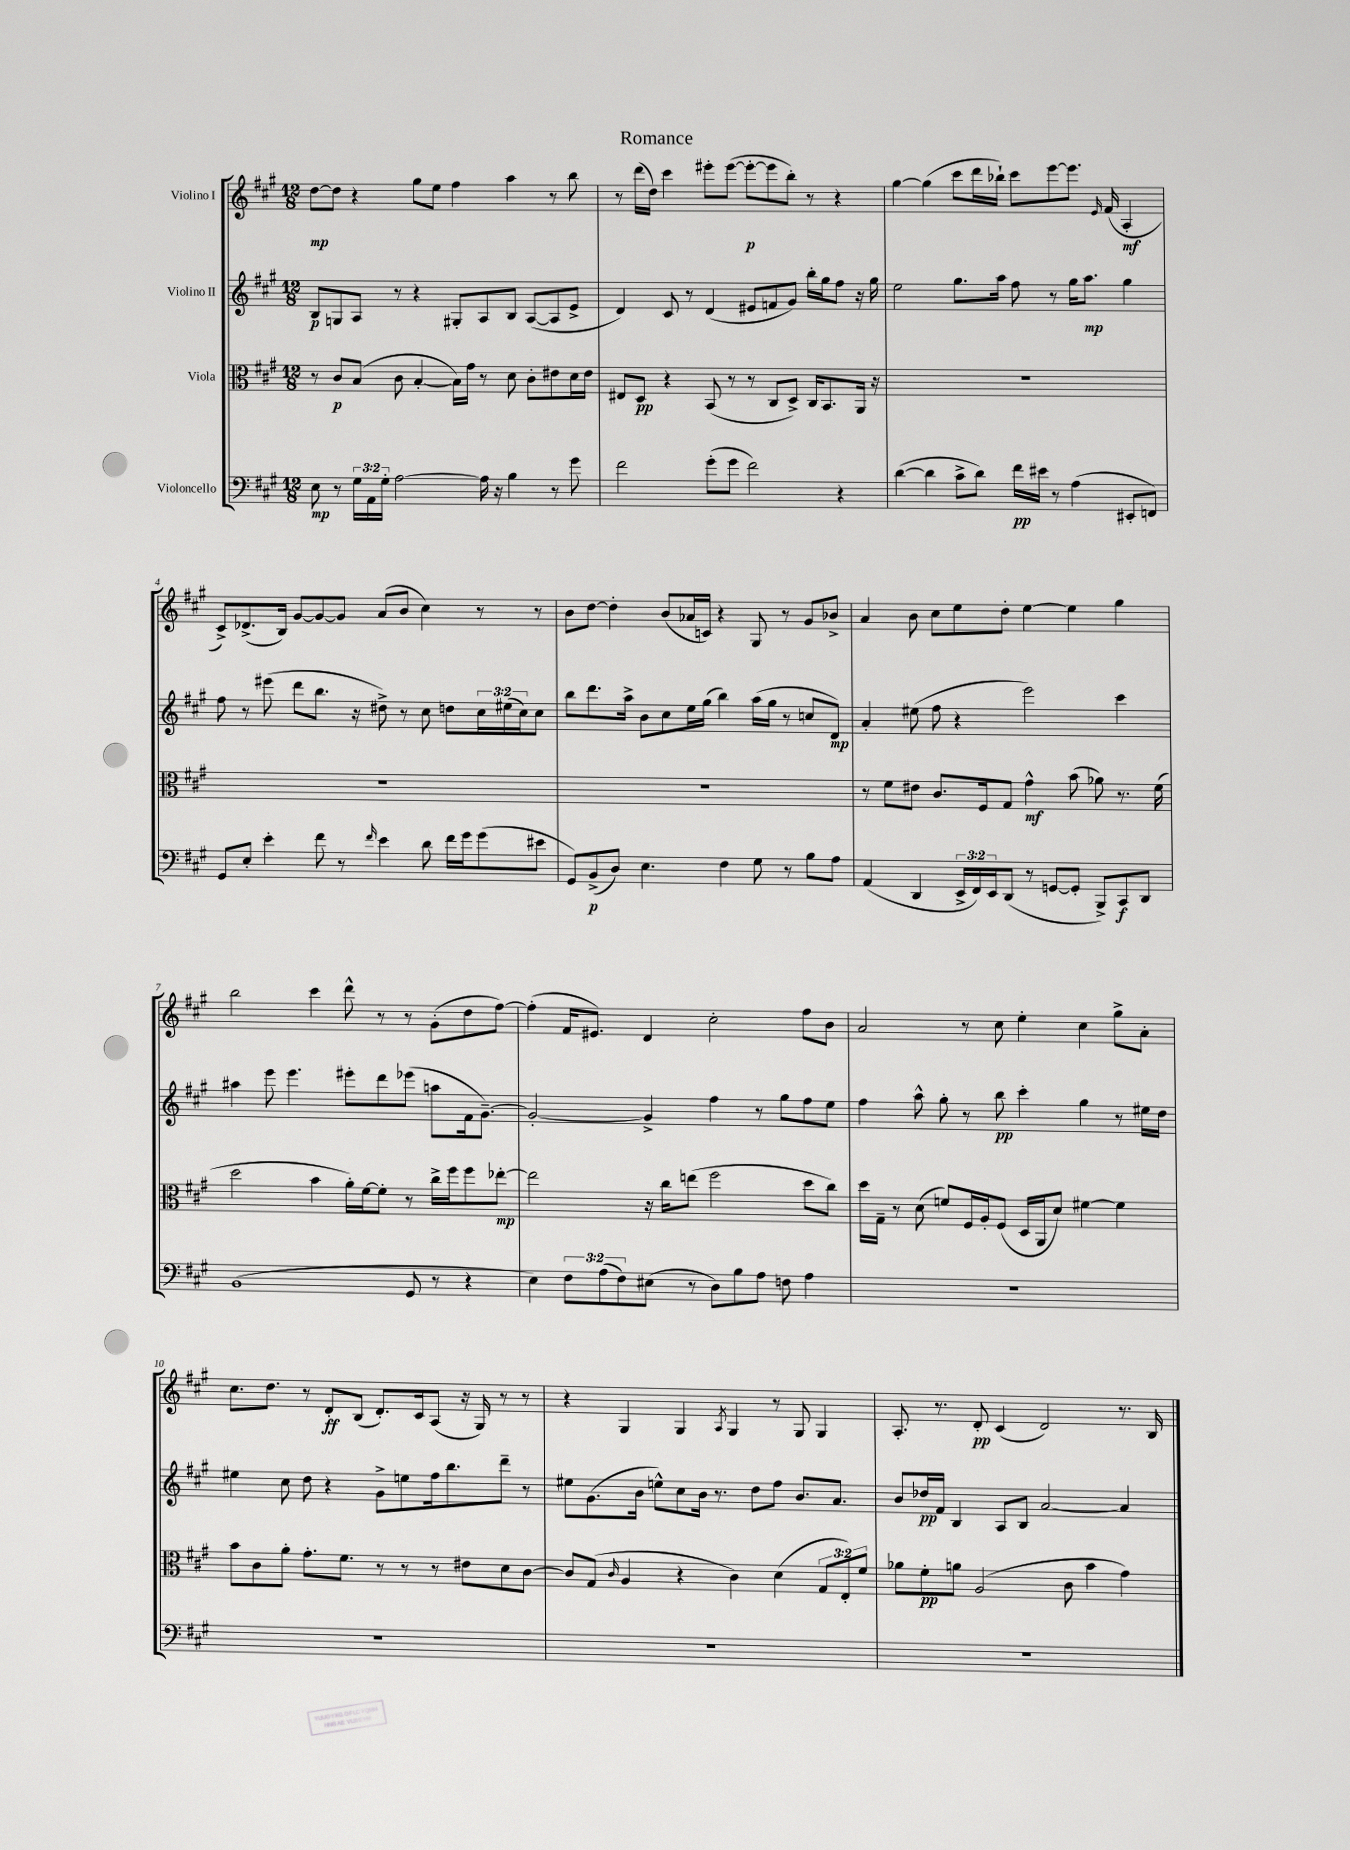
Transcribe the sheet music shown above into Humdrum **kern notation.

**kern	**dynam	**kern	**dynam	**kern	**dynam	**kern	**dynam
*part4	*part4	*part3	*part3	*part2	*part2	*part1	*part1
*staff4	*staff4	*staff3	*staff3	*staff2	*staff2	*staff1	*staff1
*I"Violoncello	*	*I"Viola	*	*I"Violino II	*	*I"Violino I	*
*clefF4	*	*clefC3	*	*clefG2	*	*clefG2	*
*k[f#c#g#]	*	*k[f#c#g#]	*	*k[f#c#g#]	*	*k[f#c#g#]	*
*M12/8	*	*M12/8	*	*M12/8	*	*M12/8	*
=1	=1	=1	=1	=1	=1	=1	=1
8E\	mp	8r	.	8B/L	p	[8dd\L	mp
8r	.	8c#/L	p	8Gn/	.	8dd\J]	.
24G#\LL	.	(8B/J	.	8A/J	.	4r	.
24AA\	.	.	.	.	.	.	.
24G#'\JJ	.	.	.	.	.	.	.
[2A\	.	8c#\	.	8r	.	.	.
.	.	[4B'/	.	4r	.	8gg#\L	.
.	.	.	.	.	.	8ee\J	.
.	.	16B\LL])	.	8G#X'/L	.	4ff#\	.
.	.	16g#\JJ	.	.	.	.	.
16A\]	.	8r	.	8A/	.	.	.
16r	.	.	.	.	.	.	.
4B\	.	8d\	.	8B/J	.	4aa\	.
.	.	8c#'\L	.	([8A/L	.	.	.
8r	.	8e#X\	.	8A/]	.	8r	.
8g#\	.	16d\L	.	8e^/J	.	8bb\	.
.	.	16e#\JJ	.	.	.	.	.
=2	=2	=2	=2	=2	=2	=2	=2
2f#\	.	8E#X/L	.	4d/)	.	8r	.
.	.	8D/J	pp	.	.	(16ddd\LL	.
.	.	.	.	.	.	16dd\JJ)	.
.	.	4r	.	8c#/	.	4ccc#\	.
.	.	.	.	8r	.	.	.
(8g#'\L	.	(8BB/	.	(4d/	.	8eee#X'\L	.
8g#\J	.	8r	.	.	.	([8eee#\J	.
2f#\)	.	8r	.	8e#X/L	.	8eee#'\L_	p
.	.	8C#/L	.	8fn/	.	8eee#\]	.
.	.	8D^/J)	.	8g#/J)	.	8bb'\J)	.
.	.	16C#/KL	.	16bb'\LL	.	8r	.
.	.	8.BB/	.	16gg#\J	.	.	.
4r	.	.	.	8ff#\J	.	4r	.
.	.	16AA/Jk	.	16r	.	.	.
.	.	16r	.	16gg#\	.	.	.
=3	=3	=3	=3	=3	=3	=3	=3
([4d\	.	1.r	.	2ee\	.	[4gg#\	.
4d\]	.	.	.	.	.	(4gg#\]	.
8c#^\L	.	.	.	8.gg#\L	.	8ccc#\L	.
8d\J)	.	.	.	.	.	16ddd\L	.
.	.	.	.	16aa\Jk	.	16bb-X`\JJ)	.
16f#\LL	pp	.	.	8ff#\	.	8ccc#\L	.
16e#X\JJ	.	.	.	.	.	.	.
8r	.	.	.	8r	.	[8eee\	.
(4A\	.	.	.	16gg#\KL	.	8.eee\J]	.
.	.	.	.	8.aa\J	mp	.	.
.	.	.	.	.	.	16qqe/	.
.	.	.	.	.	.	(16f#/	.
8EE#X'/L	.	.	.	4gg#\	.	4A'/	mf
8FFn/J)	.	.	.	.	.	.	.
!!LO:LB:g=z
=4	=4	=4	=4	=4	=4	=4	=4
8GG#/L	.	1.r	.	8ff#\	.	8c#^/L)	.
8E'/J	.	.	.	8r	.	(8.d-X^/	.
4e'\	.	.	.	(8eee#X\	.	.	.
.	.	.	.	.	.	16B/Jk)	.
.	.	.	.	8ddd\L	.	[8g#/L	.
8f#\	.	.	.	8.bb\J	.	8g#/_	.
8r	.	.	.	.	.	8g#/J]	.
.	.	.	.	16r	.	.	.
16qqf#/	.	.	.	.	.	.	.
4e\	.	.	.	8dd#X^\)	.	(8a/L	.
.	.	.	.	8r	.	8b/J	.
8d\	.	.	.	8cc#\	.	4cc#\)	.
16f#\LL	.	.	.	8ddn\L	.	.	.
16g#\J	.	.	.	.	.	.	.
(8g#\	.	.	.	24cc#\L	.	8r	.
.	.	.	.	(24ee#X\	.	.	.
.	.	.	.	24cc#\J)	.	.	.
8e#X\J	.	.	.	8cc#\J	.	8r	.
=5	=5	=5	=5	=5	=5	=5	=5
8GG#/L)	.	1.r	.	8bb\L	.	8b\L	.
(8BB^/	p	.	.	8.ddd\	.	[8dd\J	.
8D/J)	.	.	.	.	.	4dd'\]	.
.	.	.	.	16aa^\Jk	.	.	.
4.E\	.	.	.	8b\L	.	.	.
.	.	.	.	8cc#\	.	(8b/L	.
.	.	.	.	16ee\L	.	16a-X/L	.
.	.	.	.	(16gg#\JJ	.	16cn/JJ)	.
4F#\	.	.	.	4bb\)	.	4r	.
8G#\	.	.	.	(16aa\LL	.	8G#/	.
.	.	.	.	16gg#\JJ	.	.	.
8r	.	.	.	8r	.	8r	.
8B\L	.	.	.	8ccn/L	.	8g#/L	.
8A\J	.	.	.	8d/J)	mp	8b-X^/J	.
=6	=6	=6	=6	=6	=6	=6	=6
(4AA/	.	8r	.	4a'/	.	4a/	.
.	.	8f#\L	.	.	.	.	.
4DD/	.	8e#X\J	.	(8ee#X\	.	8b\	.
.	.	8.c#/L	.	8ff#\	.	8cc#\L	.
24EE^/LL	.	.	.	4r	.	8ee\	.
24FF#/)	.	.	.	.	.	.	.
.	.	16F#/k	.	.	.	.	.
24EE/J	.	.	.	.	.	.	.
(8DD/J	.	8G#/J	.	.	.	8dd'\J	.
8r	.	4g#^^\	mf	2eee\)	.	[4ee\	.
[8GGn/L	.	.	.	.	.	.	.
8GG'/J]	.	(8b\	.	.	.	4ee\]	.
8BBB^/L)	.	8a-X\)	.	.	.	.	.
8CC#/	f	8.r	.	4ccc#\	.	4gg#\	.
8DD/J	.	.	.	.	.	.	.
.	.	(16f#\	.	.	.	.	.
!!LO:LB:g=z
=7	=7	=7	=7	=7	=7	=7	=7
(1BB	.	2dd\	.	4aa#X\	.	2bb\	.
.	.	.	.	8eee\	.	.	.
.	.	.	.	4.eee\	.	.	.
.	.	4b\	.	.	.	4ccc#\	.
.	.	16a'\LL)	.	8eee#X'\L	.	8ddd^^\	.
.	.	[16f#\J	.	.	.	.	.
.	.	8f#'\J]	.	8ddd\	.	8r	.
8GG#/	.	8r	.	(8eee-X\J	.	8r	.
8r	.	16cc#^\LL	.	8aan\L	.	(8g#'\L	.
.	.	16ff#\J	.	.	.	.	.
4r	.	8ff#\	.	16f#\k	.	8dd\	.
.	.	.	.	[8.g#~\J)	.	.	.
.	.	[8ee-X'\J	mp	.	.	[8ff#\J)	.
=8	=8	=8	=8	=8	=8	=8	=8
4E\)	.	2ee-\]	.	2g#'/_	.	(4ff#'\]	.
12F#\L	.	.	.	.	.	16f#/KL	.
.	.	.	.	.	.	8.e#X/J)	.
(12A\	.	.	.	.	.	.	.
12F#\)	.	.	.	.	.	.	.
(8E#X\J	.	16r	.	4g#^/]	.	4d/	.
.	.	16cc#\KL	.	.	.	.	.
8r	.	(8een\J	.	.	.	.	.
8D\L)	.	2ff#\	.	4ff#\	.	2cc#'\	.
8B\	.	.	.	.	.	.	.
8A\J	.	.	.	8r	.	.	.
8Fn\	.	.	.	8gg#\L	.	.	.
4A\	.	8dd\L	.	8ff#\	.	8ff#\L	.
.	.	8cc#\J)	.	8ee\J	.	8b\J	.
=9	=9	=9	=9	=9	=9	=9	=9
1.r	.	16dd\LL	.	4ff#\	.	2a/	.
.	.	16G#~\JJ	.	.	.	.	.
.	.	8r	.	.	.	.	.
.	.	(8d\	.	8aa^^\	.	.	.
.	.	8fn/L)	.	8gg#'\	.	.	.
.	.	16F#/L	.	8r	.	8r	.
.	.	16A'/J	.	.	.	.	.
.	.	(8F#/J	.	8bb\	pp	8cc#\	.
.	.	16D/LL	.	4ccc#'\	.	4ee'\	.
.	.	16AA/J	.	.	.	.	.
.	.	8d/J)	.	.	.	.	.
.	.	[4f#X\	.	4gg#\	.	4cc#\	.
.	.	4f#\]	.	8r	.	8gg#^\L	.
.	.	.	.	16ee#X\LL	.	8a'\J	.
.	.	.	.	16dd\JJ	.	.	.
!!LO:LB:g=z
=10	=10	=10	=10	=10	=10	=10	=10
1.r	.	8b\L	.	4ee#X\	.	8.cc#\L	.
.	.	8c#\	.	.	.	.	.
.	.	.	.	.	.	8.dd\J	.
.	.	8a'\J	.	8cc#\	.	.	.
.	.	8.g#'\L	.	8dd\	.	8r	.
.	.	.	.	4r	.	8d'/L	ff
.	.	8.f#\J	.	.	.	.	.
.	.	.	.	.	.	(8B/J	.
.	.	8r	.	8g#^\L	.	8.d'/L)	.
.	.	8r	.	8een\	.	.	.
.	.	.	.	.	.	16c#/k	.
.	.	8r	.	16ff#\k	.	(8A/J	.
.	.	.	.	8.bb\	.	.	.
.	.	8e#X\L	.	.	.	16r	.
.	.	.	.	.	.	16G#/)	.
.	.	8d\	.	8ddd~\J	.	8r	.
.	.	[8c#\J	.	8r	.	8r	.
=11	=11	=11	=11	=11	=11	=11	=11
1.r	.	8c#/L]	.	8ee#X\L	.	4r	.
.	.	(8G#/J	.	(8.g#\	.	.	.
.	.	16qqc#/	.	.	.	.	.
.	.	4A/	.	.	.	4G#/	.
.	.	.	.	16b\Jk	.	.	.
.	.	.	.	8een^^\L)	.	.	.
.	.	4r	.	8cc#\	.	4G#/	.
.	.	.	.	16b\Jk	.	.	.
.	.	.	.	8.r	.	.	.
.	.	.	.	.	.	8qA/	.
.	.	4c#\)	.	.	.	4G#/	.
.	.	.	.	8dd\L	.	.	.
.	.	(4d\	.	8ff#\J	.	8r	.
.	.	.	.	8.b/L	.	8G#/	.
.	.	12G#/L	.	.	.	4G#/	.
.	.	.	.	8.a/J	.	.	.
.	.	12E'/)	.	.	.	.	.
.	.	12f#/J	.	.	.	.	.
=12	=12	=12	=12	=12	=12	=12	=12
1.r	.	8a-X\L	.	8b/L	.	8.A'/	.
.	.	8f#'\	pp	16dd-X/L	pp	.	.
.	.	.	.	16f#/JJ	.	8.r	.
.	.	8an\J	.	4B/	.	.	.
.	.	(2A/	.	.	.	8d'/	pp
.	.	.	.	8A/L	.	(4c#/	.
.	.	.	.	8B/J	.	.	.
.	.	.	.	[2a/	.	2d/)	.
.	.	8c#\	.	.	.	.	.
.	.	4b\	.	.	.	.	.
.	.	4g#\)	.	4a/]	.	8.r	.
.	.	.	.	.	.	16B/	.
==	==	==	==	==	==	==	==
*-	*-	*-	*-	*-	*-	*-	*-
